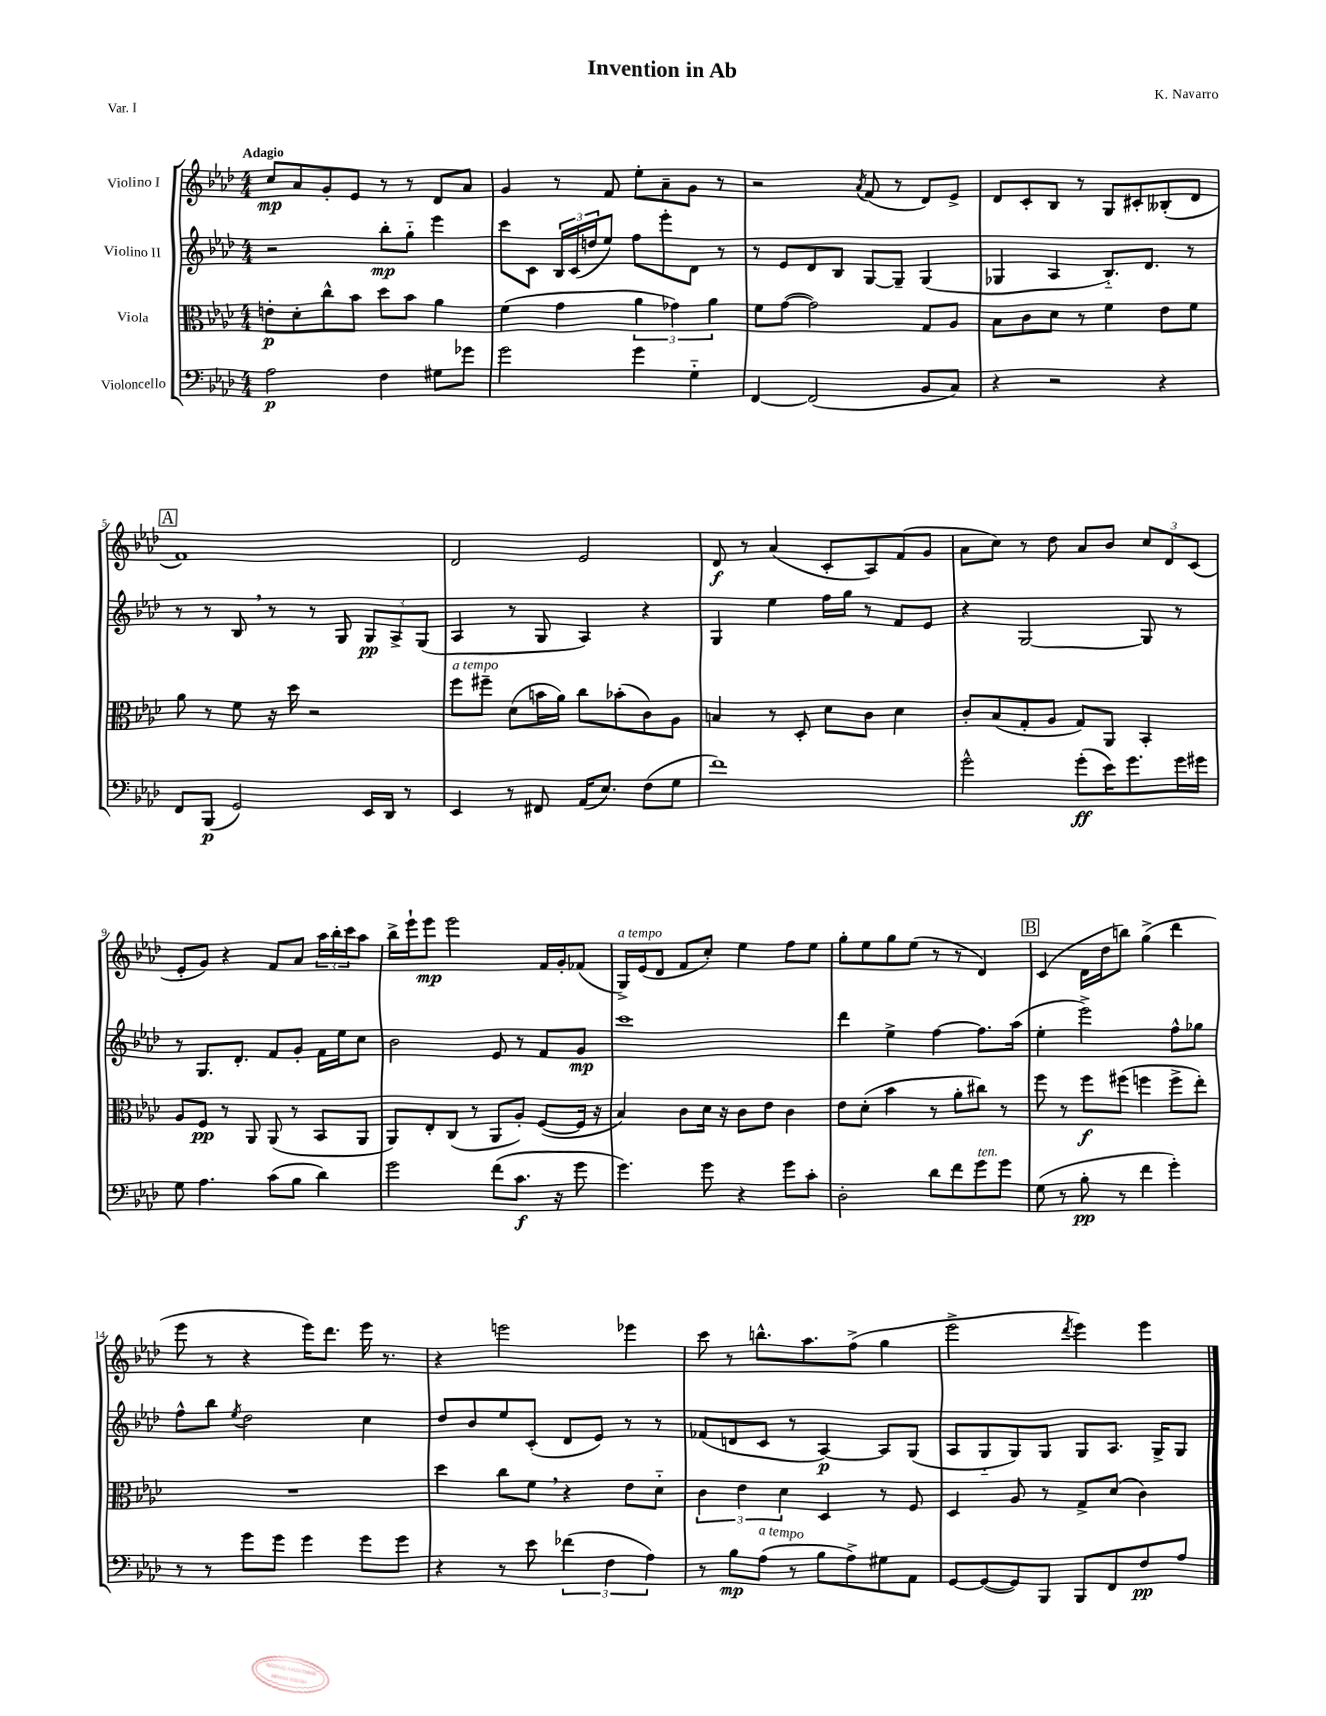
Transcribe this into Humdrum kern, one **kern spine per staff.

**kern	**dynam	**kern	**dynam	**kern	**dynam	**kern	**dynam
*part4	*part4	*part3	*part3	*part2	*part2	*part1	*part1
*staff4	*staff4	*staff3	*staff3	*staff2	*staff2	*staff1	*staff1
*I"Violoncello	*	*I"Viola	*	*I"Violino II	*	*I"Violino I	*
*clefF4	*	*clefC3	*	*clefG2	*	*clefG2	*
*k[b-e-a-d-]	*	*k[b-e-a-d-]	*	*k[b-e-a-d-]	*	*k[b-e-a-d-]	*
*M4/4	*	*M4/4	*	*M4/4	*	*M4/4	*
=1	=1	=1	=1	=1	=1	=1	=1
!	!	!	!	!	!	!LO:TX:a:B:t=Adagio	!
2A-\	p	8en'\L	p	2r	.	8cc/L	mp
.	.	8d-'\	.	.	.	8a-/	.
.	.	8cc^^\	.	.	.	8g'/	.
.	.	8b-\J	.	.	.	8e-/J	.
4F\	.	8dd-\L	.	8bb-'\L	mp	8r	.
.	.	8b-\J	.	8gg\J	.	8r	.
8G#X\L	.	4a-\	.	4eee-\	.	8d-/L	.
8g-X\J	.	.	.	.	.	8a-/J	.
=2	=2	=2	=2	=2	=2	=2	=2
2g\	.	(4f\	.	8ccc\L	.	4g/	.
.	.	.	.	8c\J	.	.	.
.	.	4g\	.	24B-/LL	.	8r	.
.	.	.	.	(24c/	.	.	.
.	.	.	.	24ddn/J	.	.	.
.	.	.	.	8ee-/J)	.	8f/	.
4g\	.	6a-\	.	8ff\L	.	8ee-'\L	.
.	.	.	.	8eee-'\	.	8a-~\	.
.	.	6g-X\)	.	.	.	.	.
4G\	.	.	.	8d-\J	.	8g\J	.
.	.	6a-\	.	.	.	.	.
.	.	.	.	8r	.	8r	.
=3	=3	=3	=3	=3	=3	=3	=3
[4FF/	.	8f\L	.	8r	.	2r	.
.	.	([8g\J	.	8e-/L	.	.	.
(2FF/]	.	2g\])	.	8d-/	.	.	.
.	.	.	.	8B-/J	.	.	.
.	.	.	.	.	.	8qa-/	.
.	.	.	.	[8G/L	.	(8f/	.
.	.	.	.	8G~/J]	.	8r	.
8BB-/L	.	8G/L	.	(4G/	.	8d-/L)	.
8C/J)	.	8A-/J	.	.	.	8e-^/J	.
=4	=4	=4	=4	=4	=4	=4	=4
4r	.	8B-\L	.	4G-X/	.	8d-/L	.
.	.	8c\	.	.	.	8c'/	.
2r	.	8d-\J	.	4A-/	.	8B-/J	.
.	.	8r	.	.	.	8r	.
.	.	4f\	.	8.B-/L)	.	8G/L	.
.	.	.	.	.	.	8c#X'/	.
.	.	.	.	8.d-/J	.	.	.
4r	.	8e-\L	.	.	.	(8B--X'/	.
.	.	8f\J	.	8r	.	8d-/J	.
!!LO:LB:g=z
!!LO:REH:place=s1:t=A
=5	=5	=5	=5	=5	=5	=5	=5
8FF/L	.	8a-\	.	8r	.	1f)	.
(8BBB-/J	p	8r	.	8r	.	.	.
2GG/)	.	8f\	.	8B-,/	.	.	.
.	.	16r	.	8r	.	.	.
.	.	16dd-\	.	.	.	.	.
.	.	2r	.	8r	.	.	.
.	.	.	.	8G/	.	.	.
16EE-/LL	.	.	.	12G/L	pp	.	.
16DD-/JJ	.	.	.	.	.	.	.
.	.	.	.	12A-^/	.	.	.
8r	.	.	.	.	.	.	.
.	.	.	.	(12G/J	.	.	.
=6	=6	=6	=6	=6	=6	=6	=6
!	!	!LO:TX:a:i:t=a tempo	!	!	!	!	!
4EE-/	.	8ff\L	.	4A-/	.	2d-/	.
.	.	8ff#X~\J	.	.	.	.	.
8r	.	(8d-\L	.	8r	.	.	.
8FF#X/	.	16bn\L	.	8G/	.	.	.
.	.	16a-\JJ)	.	.	.	.	.
(16AA-/KL	.	8cc\L	.	4A-/)	.	2e-/	.
8.E-/J)	.	.	.	.	.	.	.
.	.	(8b-X'\	.	.	.	.	.
(8F\L	.	8c\)	.	4r	.	.	.
8G\J	.	8A-\J	.	.	.	.	.
=7	=7	=7	=7	=7	=7	=7	=7
1f)	.	4Bn/	.	4G/	.	8d-/	f
.	.	.	.	.	.	8r	.
.	.	8r	.	4ee-\	.	(4a-/	.
.	.	8D-'/	.	.	.	.	.
.	.	8d-\L	.	16ff\LL	.	8c'/L	.
.	.	.	.	16gg\JJ	.	.	.
.	.	8c\J	.	8r	.	8A-/)	.
.	.	4d-\	.	8f/L	.	(8f/	.
.	.	.	.	8e-/J	.	8g/J	.
=8	=8	=8	=8	=8	=8	=8	=8
2g^^\	.	8c'/L	.	4r	.	8a-\L	.
.	.	(8B-/	.	.	.	8cc\J)	.
.	.	8G'/	.	[2G/	.	8r	.
.	.	8A-/J	.	.	.	8dd-\	.
(8g'\L	ff	8G/L)	.	.	.	8a-/L	.
16e-\K)	.	8AA-/J	.	.	.	8b-/J	.
8.g\	.	.	.	.	.	.	.
.	.	4BB-'/	.	8G/]	.	12cc/L	.
.	.	.	.	.	.	12d-/	.
16g\L	.	.	.	8r	.	.	.
.	.	.	.	.	.	(12c/J	.
16g#X\JJ	.	.	.	.	.	.	.
!!LO:LB:g=z
=9	=9	=9	=9	=9	=9	=9	=9
8G\	.	8A-/L	.	8r	.	8e-'/L	.
4.A-\	.	8F/J	pp	8.G/L	.	8g/J)	.
.	.	8r	.	.	.	4r	.
.	.	.	.	8.d-'/J	.	.	.
.	.	8AA-/	.	.	.	.	.
(8c\L	.	(8AA-/	.	8f/L	.	8f/L	.
8B-\J	.	8r	.	8g'/J	.	8a-/J	.
4d-\)	.	8BB-/L	.	16f\LL	.	24aa-\LL	.
.	.	.	.	.	.	24bb-'\	.
.	.	.	.	16ee-\J	.	.	.
.	.	.	.	.	.	24ccc\J	.
.	.	8AA-/J	.	8cc\J	.	8aa-\J	.
=10	=10	=10	=10	=10	=10	=10	=10
2g\	.	8AA-/L)	.	2b-\	.	16bb-^\LL	.
.	.	.	.	.	.	16eee-`\J	.
.	.	8E-'/	.	.	.	8eee-\J	mp
.	.	(8C/J	.	.	.	2eee-\	.
.	.	8r	.	.	.	.	.
(8f\L	.	8AA-/L	.	8e-/	.	.	.
8.c\J	f	8A-'/J)	.	8r	.	.	.
.	.	([8F/L	.	8f/L	.	16f/LL	.
16r	.	.	.	.	.	16g'/J	.
8g\	.	16F/Jk]	.	8g/J	mp	(8f-X/J	.
.	.	16r	.	.	.	.	.
=11	=11	=11	=11	=11	=11	=11	=11
!	!	!	!	!	!	!LO:TX:a:i:t=a tempo	!
4.g\)	.	4B-/)	.	1ccc	.	16G^/LL)	.
.	.	.	.	.	.	(16e-/J	.
.	.	.	.	.	.	8d-/J	.
.	.	8c\L	.	.	.	8f/L	.
8g\	.	16d-\Jk	.	.	.	8cc'/J)	.
.	.	16r	.	.	.	.	.
4r	.	8c\L	.	.	.	4ee-\	.
.	.	8e-\J	.	.	.	.	.
8g\L	.	4c\	.	.	.	8ff\L	.
8c'\J	.	.	.	.	.	8ee-\J	.
=12	=12	=12	=12	=12	=12	=12	=12
2D-'\	.	8e-\L	.	4ddd-\	.	8gg'\L	.
.	.	(8d-'\J	.	.	.	8ee-\	.
.	.	4b-\	.	4ee-^\	.	8gg\	.
.	.	.	.	.	.	(8ee-\J	.
8d-\L	.	8r	.	[4ff\	.	8r	.
8f\	.	8a-'\L	.	.	.	8r	.
!LO:TX:a:i:t=ten.	!	!	!	!	!	!	!
8g\	.	8cc#X\J)	.	8.ff\L]	.	4d-/)	.
8g\J	.	8r	.	.	.	.	.
.	.	.	.	(16aa-\Jk	.	.	.
!!LO:REH:place=s1:t=B
=13	=13	=13	=13	=13	=13	=13	=13
(8G\	.	8ff\	.	4ee-'\	.	(4c/	.
8r	.	8r	.	.	.	.	.
8B-'\	pp	8ff\L	f	2eee-^\)	.	16d-\LL	.
.	.	.	.	.	.	16dd-\J	.
8r	.	(8ff#X\J	.	.	.	8bbn\J)	.
4f\	.	4ffn\	.	.	.	(4gg^\	.
4g'\)	.	8ff^\L	.	8ff^^\L	.	4ddd-\	.
.	.	8ee-'\J)	.	8gg-X\J	.	.	.
!!LO:LB:g=z
=14	=14	=14	=14	=14	=14	=14	=14
8r	.	1r	.	8ff^^\L	.	8eee-\	.
8r	.	.	.	8bb-\J	.	8r	.
.	.	.	.	8qee-/	.	.	.
8g\L	.	.	.	2dd-\	.	4r	.
8g\J	.	.	.	.	.	.	.
4g\	.	.	.	.	.	16eee-\KL)	.
.	.	.	.	.	.	8.ddd-\J	.
8g\L	.	.	.	4cc\	.	16eee-\	.
.	.	.	.	.	.	8.r	.
8g\J	.	.	.	.	.	.	.
=15	=15	=15	=15	=15	=15	=15	=15
4r	.	4dd-\	.	8dd-/L	.	4r	.
.	.	.	.	8b-/	.	.	.
8r	.	8cc\L	.	8ee-/	.	2eeen\	.
8e-\	.	8f,\J	.	(8c'/J	.	.	.
(6f-X\	.	4r	.	8d-/L	.	.	.
.	.	.	.	8e-/J)	.	.	.
6F\	.	.	.	.	.	.	.
.	.	8e-\L	.	8r	.	4eee-X\	.
6A-\)	.	.	.	.	.	.	.
.	.	8d-\J	.	8r	.	.	.
=16	=16	=16	=16	=16	=16	=16	=16
8r	.	6c\	.	(8f-X/L	.	8ccc\	.
8B-\L	mp	.	.	8dn/	.	8r	.
.	.	6e-\	.	.	.	.	.
!LO:TX:a:i:t=a tempo	!	!	!	!	!	!	!
(8A-\J	.	.	.	8c/J	.	8.bbn^^\L	.
.	.	6d-\	.	.	.	.	.
8r	.	.	.	8r	.	.	.
.	.	.	.	.	.	8.aa-\	.
8B-\L	.	4D-/	.	[4A-/)	p	.	.
8A-^\)	.	.	.	.	.	(8ff^\J	.
8G#X\	.	8r	.	8A-/L]	.	4gg\	.
8AA-\J	.	8F/	.	(8G/J	.	.	.
=17	=17	=17	=17	=17	=17	=17	=17
[8GG/L	.	4D-/	.	8A-/L	.	2eee-^\	.
(8GG/_	.	.	.	8G/	.	.	.
8GG/])	.	8A-/	.	8G/)	.	.	.
8BBB-/J	.	8r	.	8G/J	.	.	.
.	.	.	.	.	.	8qddd-/	.
8BBB-/L	.	8G^/L	.	8G/L	.	4eee-\)	.
8FF/	.	(8d-/J	.	8.A-/J	.	.	.
8F/	pp	4c\)	.	.	.	4eee-\	.
.	.	.	.	16G^/KL	.	.	.
8A-/J	.	.	.	8G/J	.	.	.
==	==	==	==	==	==	==	==
*-	*-	*-	*-	*-	*-	*-	*-
